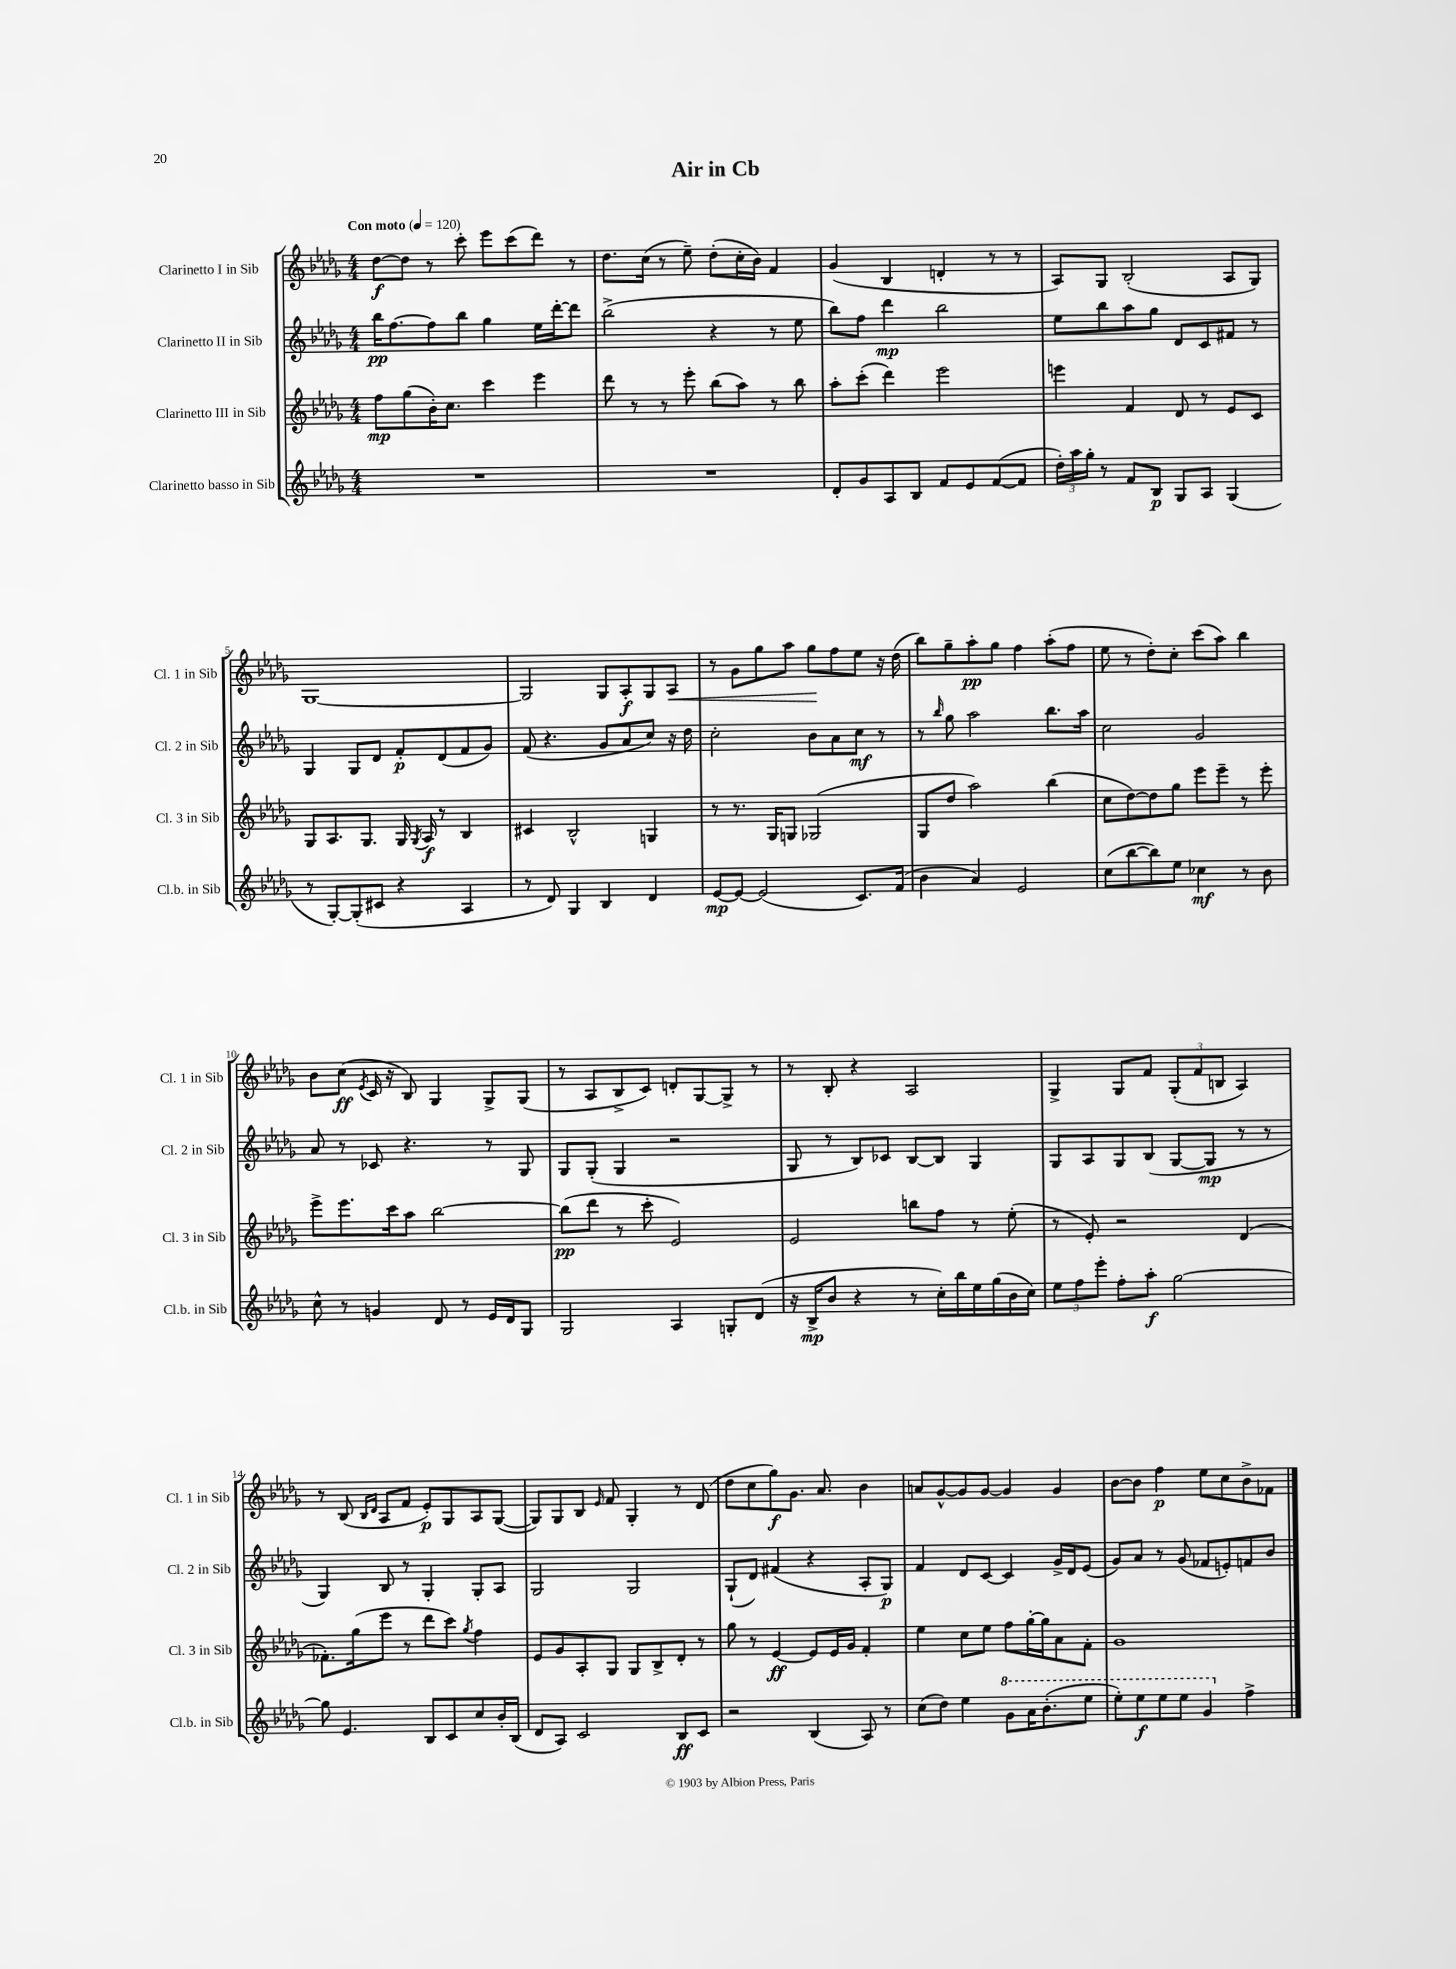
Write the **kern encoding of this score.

**kern	**kern	**kern	**kern
*staff4	*staff3	*staff2	*staff1
*clefG2	*clefG2	*clefG2	*clefG2
*k[b-e-a-d-g-]	*k[b-e-a-d-g-]	*k[b-e-a-d-g-]	*k[b-e-a-d-g-]
*M4/4	*M4/4	*M4/4	*M4/4
*MM120	*MM120	*MM120	*MM120
1r	8ff	16bb-	[8dd-
.	.	[8.ff	.
.	(8gg-	.	8dd-]
.	16b-')	8ff]	8r
.	8.cc	.	.
.	.	8bb-	8ccc'
.	4ccc	4gg-	8eee-
.	.	.	(8ccc
.	4eee-	16ee-	8ddd-)
.	.	[16ddd-'	.
.	.	8ddd-]	8r
=	=	=	=
1r	8ddd-	(2bb-^	8.dd-
.	8r	.	.
.	.	.	(16cc
.	8r	.	8r
.	8eee-'	.	8ee-~)
.	(8bb-	4r	(8dd-'
.	8aa-)	.	16cc'
.	.	.	16b-)
.	8r	8r	4f
.	8bb-	8ee-	.
=	=	=	=
8d-'	8aa-'	8bb-)	(4g-
8g-	(8ccc'	8ff	.
8A-	4ddd-)	4ddd-	4B-
8B-	.	.	.
8f	2eee-	2bb-	4d'
8e-	.	.	.
([8f	.	.	8r
8f]	.	.	8r
=	=	=	=
24dd-')	4eee	8ee-	8A-)
24aa-	.	.	.
24gg-'	.	.	.
8r	.	8bb-	8G-
8f	4f	8aa-	(2B-'
8B-	.	8gg-	.
8G-	8d-	8d-	.
8A-	8r	8c	.
(4G-	8e-	8f#	8A-
.	8c	8r	8G-)
=	=	=	=
8r	8G-	4G-	[1G-
[8G-')	8.A-	.	.
(8G-']	.	8G-	.
.	8.G-	.	.
8c#	.	8d-	.
4r	16G-	8f'	.
.	8qG-	.	.
.	16A-	.	.
.	8r	(8d-	.
4A-	4B-	8f	.
.	.	8g-)	.
=	=	=	=
8r	4c#	(8f	2G-]
8d-)	.	4.r	.
4G-	2B-^^	.	.
4B-	.	8g-	8G-
.	.	8a-	8A-'
4d-	4G	8cc)	8G-
.	.	16r	8A-
.	.	16dd-	.
=	=	=	=
[8e-	8r	2cc'	8r
8e-_	8.r	.	8g-
(2e-]	.	.	8gg-
.	16G-	.	.
.	8G	.	8aa-
.	(2G-	8b-	8gg-
.	.	8a-	8ff
8.c)	.	8cc	8ee-
.	.	8r	16r
(16f	.	.	(16dd-
=	=	=	=
4b-	8G-	8r	8bb-)
.	.	16qqbb-	.
.	8dd-	8gg-	8gg-~
4a-)	2aa-)	2aa-	8aa-'
.	.	.	8gg-
2e-	.	.	4ff
.	(4bb-	8.bb-	(8aa-'
.	.	.	8ff
.	.	16aa-	.
=	=	=	=
(8cc	8cc	2cc	8ee-
[8bb-	[8dd-)	.	8r
8bb-])	8dd-]	.	8dd-')
8ee-	8gg-	.	8cc'
4cc-	8eee-	2g-	(8ccc
.	8eee-~	.	8aa-)
8r	8r	.	4bb-
8b-	8eee-'	.	.
=	=	=	=
8cc^^	8eee-^	8a-	8b-
8r	8.eee-	8r	(8cc
.	.	.	8qe-
4g	.	8c-	16c
.	16ccc	.	16r
.	8aa-	4.r	8B-)
8d-	[2bb-	.	4G-
8r	.	.	.
16e-	.	8r	8G-^
16d-	.	.	.
8G-	.	8G-	(8G-
=	=	=	=
2G-	(8bb-]	8G-	8r
.	8ddd-	(8G-'	8A-
.	8r	4G-	8B-^
.	8ccc'	.	8c)
4A-	2e-)	2r	8d'
.	.	.	[8G-
8G'	.	.	8G-^]
(8d-	.	.	8r
=	=	=	=
16r	2e-	8G-	8r
16B-^	.	.	.
8b-	.	8r	8B-'
4r	.	8B-)	4r
.	.	8c-	.
8r	8bb	[8B-	2A-
16cc')	8ff	8B-]	.
16bb-	.	.	.
16ee-	8r	4G-	.
(16gg-	.	.	.
16b-	(8ee-'	.	.
16cc)	.	.	.
=	=	=	=
12ee-	8r	8G-	4G-^
12ff	.	.	.
.	8e-')	8A-	.
12eee-'	.	.	.
8ff'	2r	8G-	8G-
8aa-'	.	(8B-	8f
[2gg-	.	[8G-	(12G-'
.	.	.	12f
.	.	8G-]	.
.	.	.	12B
.	(4d-	8r	4A-)
.	.	8r	.
=	=	=	=
8gg-]	8.f-')	4G-)	8r
4.e-	.	.	(8B-
.	(16gg-	.	.
.	.	.	16qqB-
.	.	.	16qqd-
.	8eee-	8B-	8A-
.	8r	8r	8f
8B-	8ddd-	4G-'	8e-')
8c	8ccc)	.	8G-
.	8qgg-	.	.
8cc	4ff	8G-'	8A-
16b-'	.	8A-	([8G-
(16B-	.	.	.
=	=	=	=
8d-	8e-	2G-	8G-])
8A-)	8g-	.	8G-
2c	8A-'	.	8B-
.	.	.	16qqe-
.	8G-	.	8f
.	8G-	2G-	4G-'
.	8B-^	.	.
8B-	8d-'	.	8r
8c	8r	.	(8d-
=	=	=	=
2r	8gg-	(8G-`	8dd-
.	8r	8d-)	8cc
.	[4e-	(4f#	8gg-)
.	.	.	8.g-
(4B-	8e-]	4r	.
.	.	.	8.a-
.	16e-	.	.
.	16g-	.	.
8A-)	4f'	8A-'	4b-
8r	.	8G-)	.
=	=	=	=
(8cc	4ee-	4f	8a
8dd-)	.	.	[8g-^^
4ee-	8cc	8d-	8g-]
.	8ee-	[8c	[8g-
8gg-	8ff	4c]	4g-]
16aa-	[16gg-'	.	.
(8.bb-'	16gg-]	.	.
.	8a-	16g-^	4g-
.	.	16d-	.
8eee-	8f'	(8e-	.
=	=	=	=
8eee-')	1g-	8g-)	[8b-
8eee-	.	8a-	8b-]
8eee-	.	8r	4ff
8eee-	.	(8g-	.
4gg-	.	8f-	8ee-
.	.	8e')	8cc
4ff^	.	8f	8b-^
.	.	8b-	8f-
==	==	==	==
*-	*-	*-	*-
